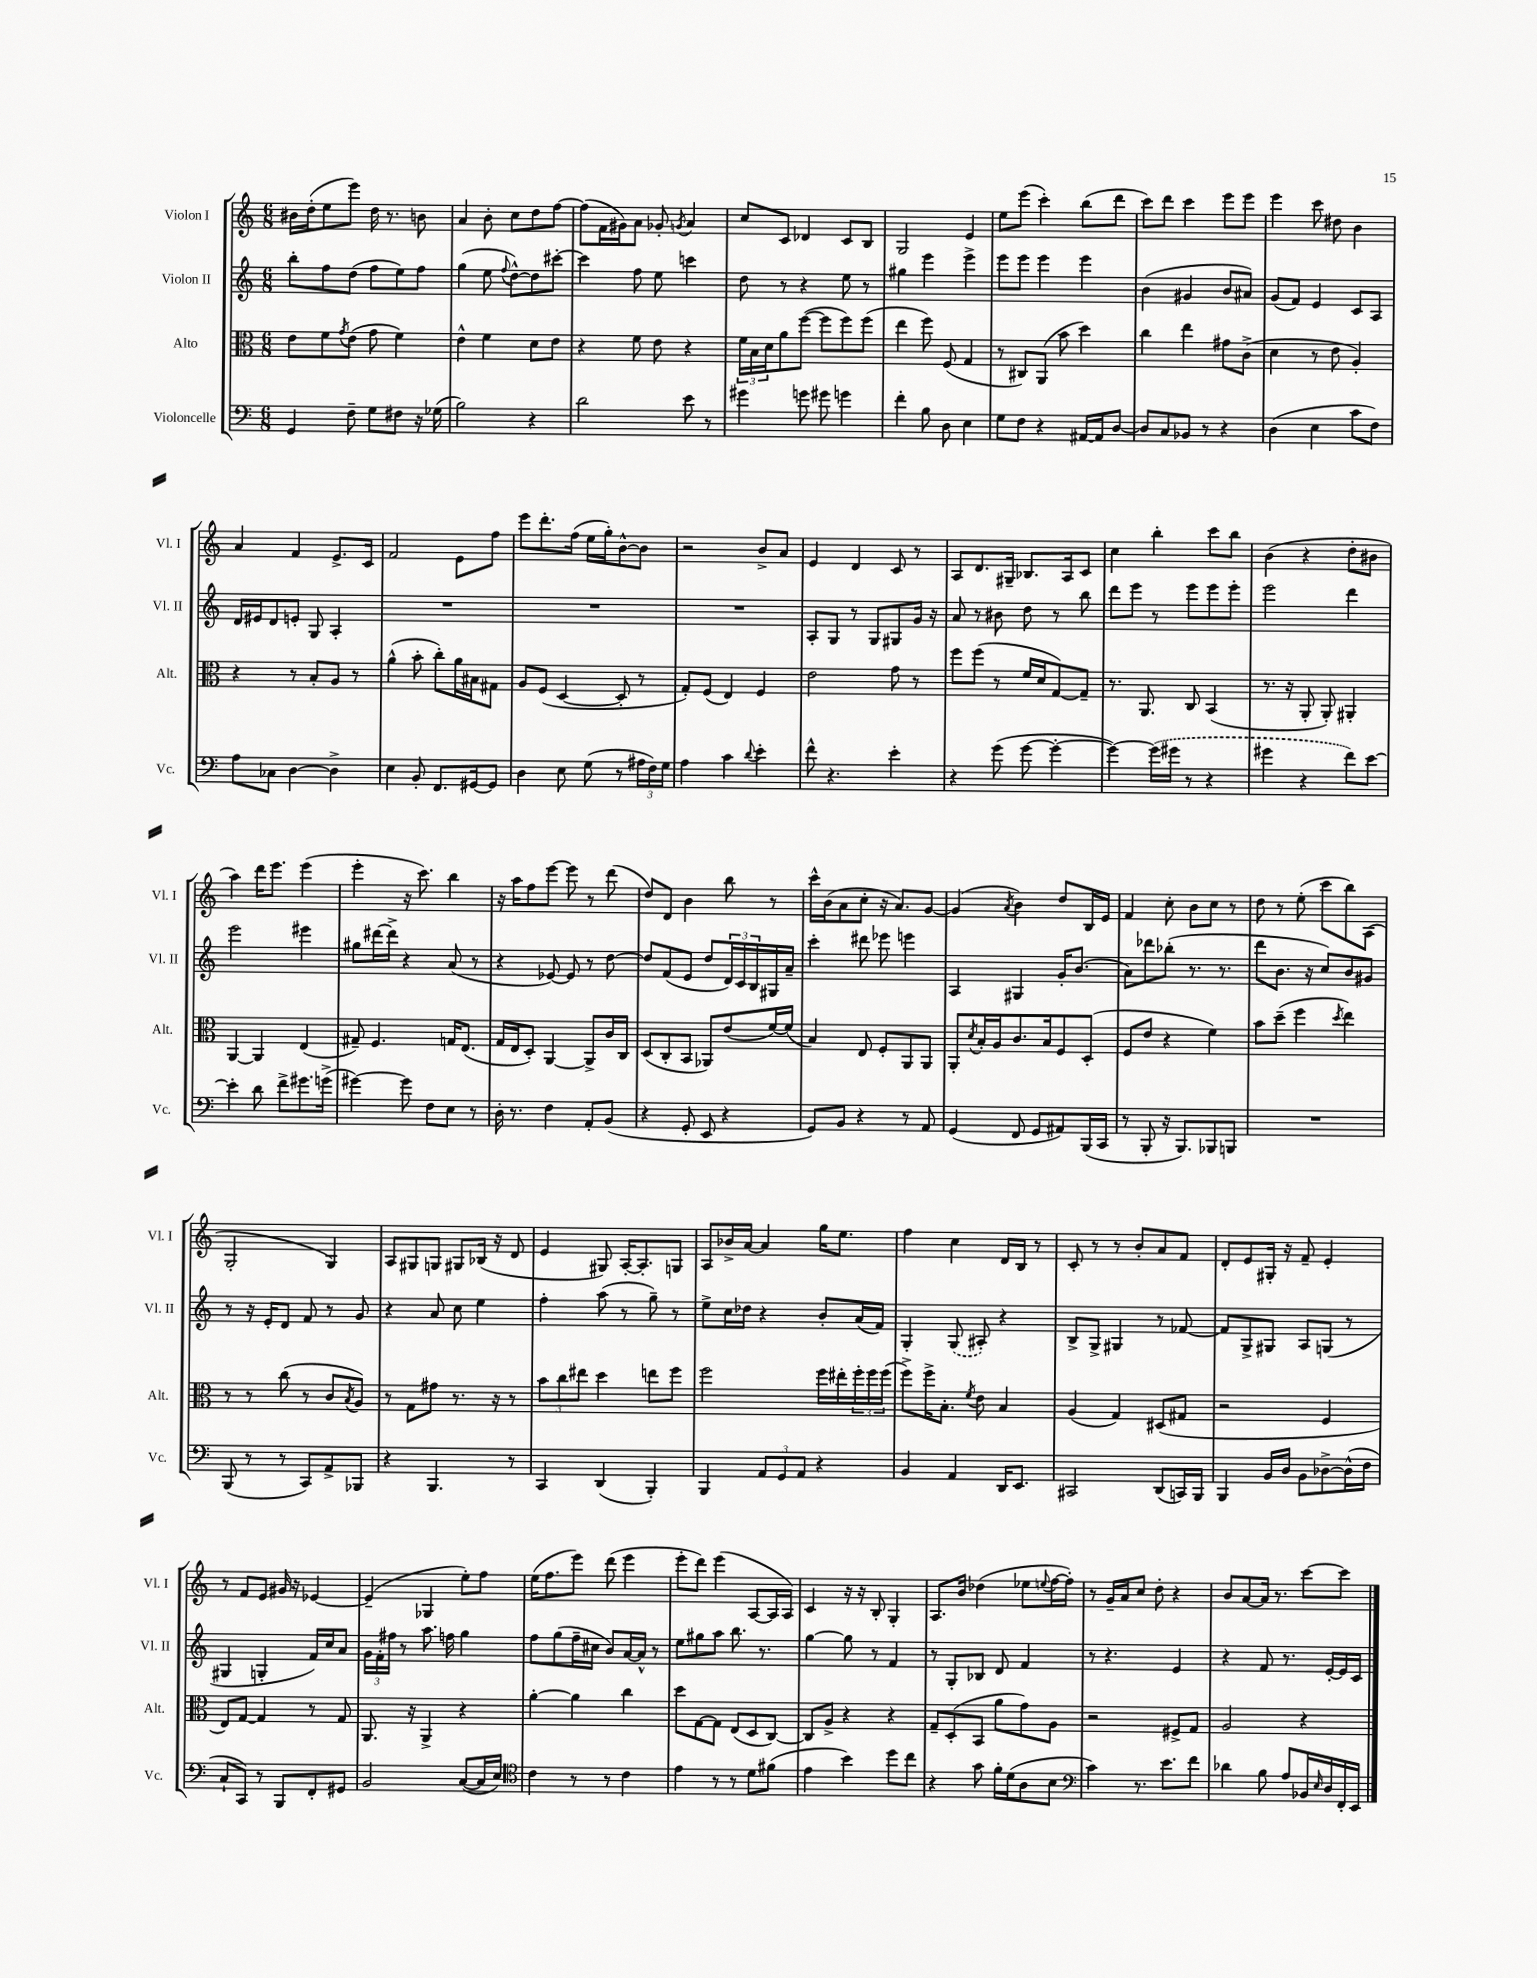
<<
\new StaffGroup <<
\new Staff = "s0" \with { instrumentName = "Violon I" shortInstrumentName = "Vl. I" } {
    \clef treble \key c \major \numericTimeSignature \time 6/8
    bis'16 d''16-.( e''8 e'''8) d''16 r8. b'8 |
    a'4 b'8-. c''8 d''8 f''8~ |
    f''8( f'16 gis'16) a'8 ges'8-. \acciaccatura { g'8 } a'4 |
    c''8 c'8 des'4 c'8 b8 |
    g2 e'4 |
    e''8 e'''8( c'''4-.) b''8( d'''8 |
    c'''8) d'''8 c'''4 e'''8 e'''8 |
    e'''4 c'''8 dis''8 b'4 |
    a'4 f'4 e'8.-> c'16 |
    f'2 e'8 f''8 |
    e'''8 d'''8.-. f''16( e''16 g''16-.) b'8~-^ b'8 |
    r2 b'8-> a'8 |
    e'4 d'4 c'8 r8 |
    a8 d'8. gis16-- bes8. a16 c'8 |
    c''4 b''4-. c'''8 b''8 |
    b'4( r4 d''8-. bis'8 |
    a''4) d'''16 e'''8. e'''4( |
    e'''4-. r16 c'''8.) b''4 |
    r16 a''16 f''8 e'''8~ e'''8 r8 d'''8( |
    d''8) d'8 b'4 b''8 r8 |
    c'''16-^ b'16( a'8 c''8-. r16 a'8.) g'8~ |
    g'4( \acciaccatura { a'8 } b'4) d''8 b16 e'16 |
    f'4 c''8-. b'8 c''8 r8 |
    d''8 r8 e''8-.( c'''8 b''8) a8( |
    g2-. g4) |
    a8 gis8 g8 gis8 bes16( r16 d'8 |
    e'4 gis8) a16~-. a8.-. g8 |
    a8 bes'16-> a'16~ a'4 g''16 e''8. |
    f''4 c''4 d'16 b16 r8 |
    c'8-. r8 r8 b'8-. a'8 f'8 |
    d'8-. e'8 gis16-. r16 f'8-- e'4-. |
    r8 f'8 e'8 gis'16 r16 ees'4~ |
    ees'4--( ges4 e''8-.) f''8 |
    e''16( f''8. e'''8) d'''8( e'''4 |
    e'''8-. d'''8) e'''4( a8~ a16 a16) |
    c'4 r16 r16 b8-. g4-. |
    a8. b'16 des''4( ees''8 \appoggiatura { e''8 } f''16~ f''16-.) |
    r8 g'16-- a'16 c''8 d''8-. r4 |
    b'8 a'8~ a'16 r8. c'''8~ c'''8 \bar "|." |
}
\new Staff = "s1" \with { instrumentName = "Violon II" shortInstrumentName = "Vl. II" } {
    \clef treble \key c \major \numericTimeSignature \time 6/8
    b''8-. f''8 d''8( f''8 e''8) f''8 |
    g''4( e''8 \appoggiatura { f''8 } d''8~-^) d''8 cis'''8~-. |
    cis'''4 f''8 e''8 c'''4 |
    d''8 r8 r4 e''8 r8 |
    gis''4 e'''4 e'''4-> |
    e'''8 e'''8 e'''4 e'''4 |
    b'4( gis'4 b'8 ais'8) |
    g'8( f'8) e'4 c'8 a8 |
    d'16 eis'16 d'8 e'8-. g8 a4-. |
    R2. |
    R2. |
    R2. |
    a8-. g8 r8 g8 gis8 g'16 r16 |
    a'8 r8 bis'8 d''8 r8 b''8 |
    d'''8 e'''8 r8 e'''8 e'''8 e'''8-. |
    e'''2 d'''4 |
    e'''2 eis'''4 |
    gis''8 dis'''16~ dis'''16-> r4 a'8( r8 |
    r4 ees'8~) ees'8 r8 d''8~ |
    d''8 f'8( e'8 d''8 \tuplet 3/2 { d'16) c'16 b16 } gis16 a'16-- |
    c'''4-. dis'''8 ees'''8 e'''4 |
    a4 gis4 g'16-. b'8.( |
    a'8) des'''8 bes''8-.( r8. r8. |
    d'''8 b'8. r16 c''8) b'8 gis'8 |
    r8 r16 e'16-. d'8 f'8 r8 g'8 |
    r4 a'8 c''8 e''4 |
    f''4-. a''8( r8 g''8--) r8 |
    e''8-> c''16 des''16 r4 b'8-. a'16( f'16) |
    g4-. \once \slurDashed g8( ais8-.) r4 |
    b8-> g8-> gis4 r8 fes'8~ |
    fes'8 g8-> gis8 a8 g8( r8 |
    gis4 g4-. f'16) c''16 a'8 |
    \tuplet 3/2 { g'16 f'16-. fis''16 } r8 a''8. f''16 g''4 |
    f''8 g''8( f''16-- cis''16 b'8) a'16~ a'16-^ r8 |
    e''8 gis''8 a''8 b''8. r8. |
    g''4~ g''8 r8 f'4 |
    r8 g8-. bes8 d'8 f'4 |
    r8 r4. e'4 |
    r4 f'8 r8. e'16~-. e'16 c'16 \bar "|." |
}
\new Staff = "s2" \with { instrumentName = "Alto" shortInstrumentName = "Alt." } {
    \clef alto \key c \major \numericTimeSignature \time 6/8
    e'8 f'8 \acciaccatura { g'8 } e'8( g'8 f'4) |
    e'4-^ f'4 d'8 e'8 |
    r4 f'8 e'8 r4 |
    \tuplet 3/2 { f'16 b16 d'16 } a'8 f''8~( f''8 f''8) f''8( |
    e''4 f''8) f8( g4 |
    r8 cis8) a,8( b'8 d''4) |
    c''4 e''4 gis'8 c'8->( |
    d'4 r8 e'8 a4-.) |
    r4 r8 b8-. a8 r8 |
    a'4-^( b'8-. c''8-.) a'16 bis16 gis8 |
    a8 f8( d4~ d8-. r8 |
    g8-.) f8( e4) f4 |
    e'2 g'8 r8 |
    f''8 f''8( r8 f'16 d'16 g8~) g8-- |
    r8. a,8. c8 b,4( |
    r8. r16 a,8-. a,8-.) ais,4-. |
    a,4~ a,4 e4( |
    gis8--) f4. g16 e8.( |
    g16 e16 d8-.) a,4~ a,8-> c'16 c16 |
    d8( c8-. b,8 aes,8) e'8( f'16~) f'16( |
    b4) e8 f8-. a,8 a,8 |
    a,8-. \acciaccatura { d'8 } b16-. a16 c'8. b16 f8 d8-.( |
    f8 e'8 r4 f'4) |
    b'8 d''8--( f''4 \acciaccatura { d''8 } e''4) |
    r8 r8 c''8( r8 c'8 \acciaccatura { b8 } a8) |
    r8 g8 gis'8 r8. r16 r8 |
    \tuplet 3/2 { b'8 c''8 eis''8 } d''4 e''8 f''8 |
    f''2 f''16 eis''16-. \tuplet 3/2 { f''16-. f''16 f''16( } |
    f''8->) f''16-> b8.-. \acciaccatura { f'8 } e'8 b4 |
    a4( g4) dis8( gis8 |
    r2 f4 |
    e8) g8~ g4 r8 g8 |
    a,8. r16 a,4-> r4 |
    a'4~-. a'4 c''4 |
    d''8 g8~ g8 e8( d8 c8~) |
    c8 a8-> r4 r4 |
    g8-- d8-.( b,8 a'8 g'8) a8 |
    r2 fis8-> g8 |
    a2 r4 \bar "|." |
}
\new Staff = "s3" \with { instrumentName = "Violoncelle" shortInstrumentName = "Vc." } {
    \clef bass \key c \major \numericTimeSignature \time 6/8
    g,4 f8-- g8 fis8 r16 ges16( |
    b2) r4 |
    d'2 e'8 r8 |
    gis'4 g'8 gis'8 g'4 |
    f'4-. b8 d8 e4 |
    g8 f8 r4 ais,16~ ais,16 d8~ |
    d8 c8 bes,8 r8 r4 |
    d4( e4 c'8 f8) |
    a8 ces8 d4~ d4-> |
    e4 b,8-. f,8. gis,16~ gis,8 |
    d4 e8 g8( r8 \tuplet 3/2 { ais16 f16) g16 } |
    a4 c'4 \appoggiatura { d'8 } e'4-. |
    f'8-^ r4. e'4-. |
    r4 g'8( g'8~ g'4~-. |
    g'4~) \once \slurDashed g'16( gis'16 r8 r4 |
    gis'4 r4 f'8) e'8~ |
    e'4-. d'8 f'8-> gis'8. g'16->( |
    gis'4~) gis'8 f8 e8 r8 |
    d16-. r8. f4 a,8-. b,8( |
    r4 g,8-. e,8 r4 |
    g,8) b,8 r4 r8 a,8 |
    g,4( f,8 g,8 ais,8) b,,16( c,16 |
    r8 b,,8-. r16 b,,8.) bes,,8 b,,8 |
    R2. |
    b,,8( r8 r8 c,8) a,8-> bes,,8 |
    r4 b,,4. r8 |
    c,4 d,4( b,,4-.) |
    b,,4 \tuplet 3/2 { a,8 g,8 a,8 } r4 |
    b,4 a,4 d,16 e,8. |
    cis,2 d,8( c,16) b,,16 |
    b,,4 b,16 d16 b,8 des8~-> des16-^( f16 |
    c8-! c,8) r8 b,,8 f,8-. gis,8 |
    b,2 c8~( c16 e16) |
    \clef tenor c'4 r8 r8 c'4 |
    e'4 r8 r8 d'8 fis'8( |
    e'4 b'4) d''8 c''8 |
    r4 g'8 f'16-. d'16( a8 b8 |
    \clef bass c'4) r8. e'8. f'8 |
    des'4 b8 a8 bes,16 \grace { e16 } d16 f,16-. e,16 \bar "|." |
}
>>
>>
\layout { \context { \Score \remove "Bar_number_engraver" } }
